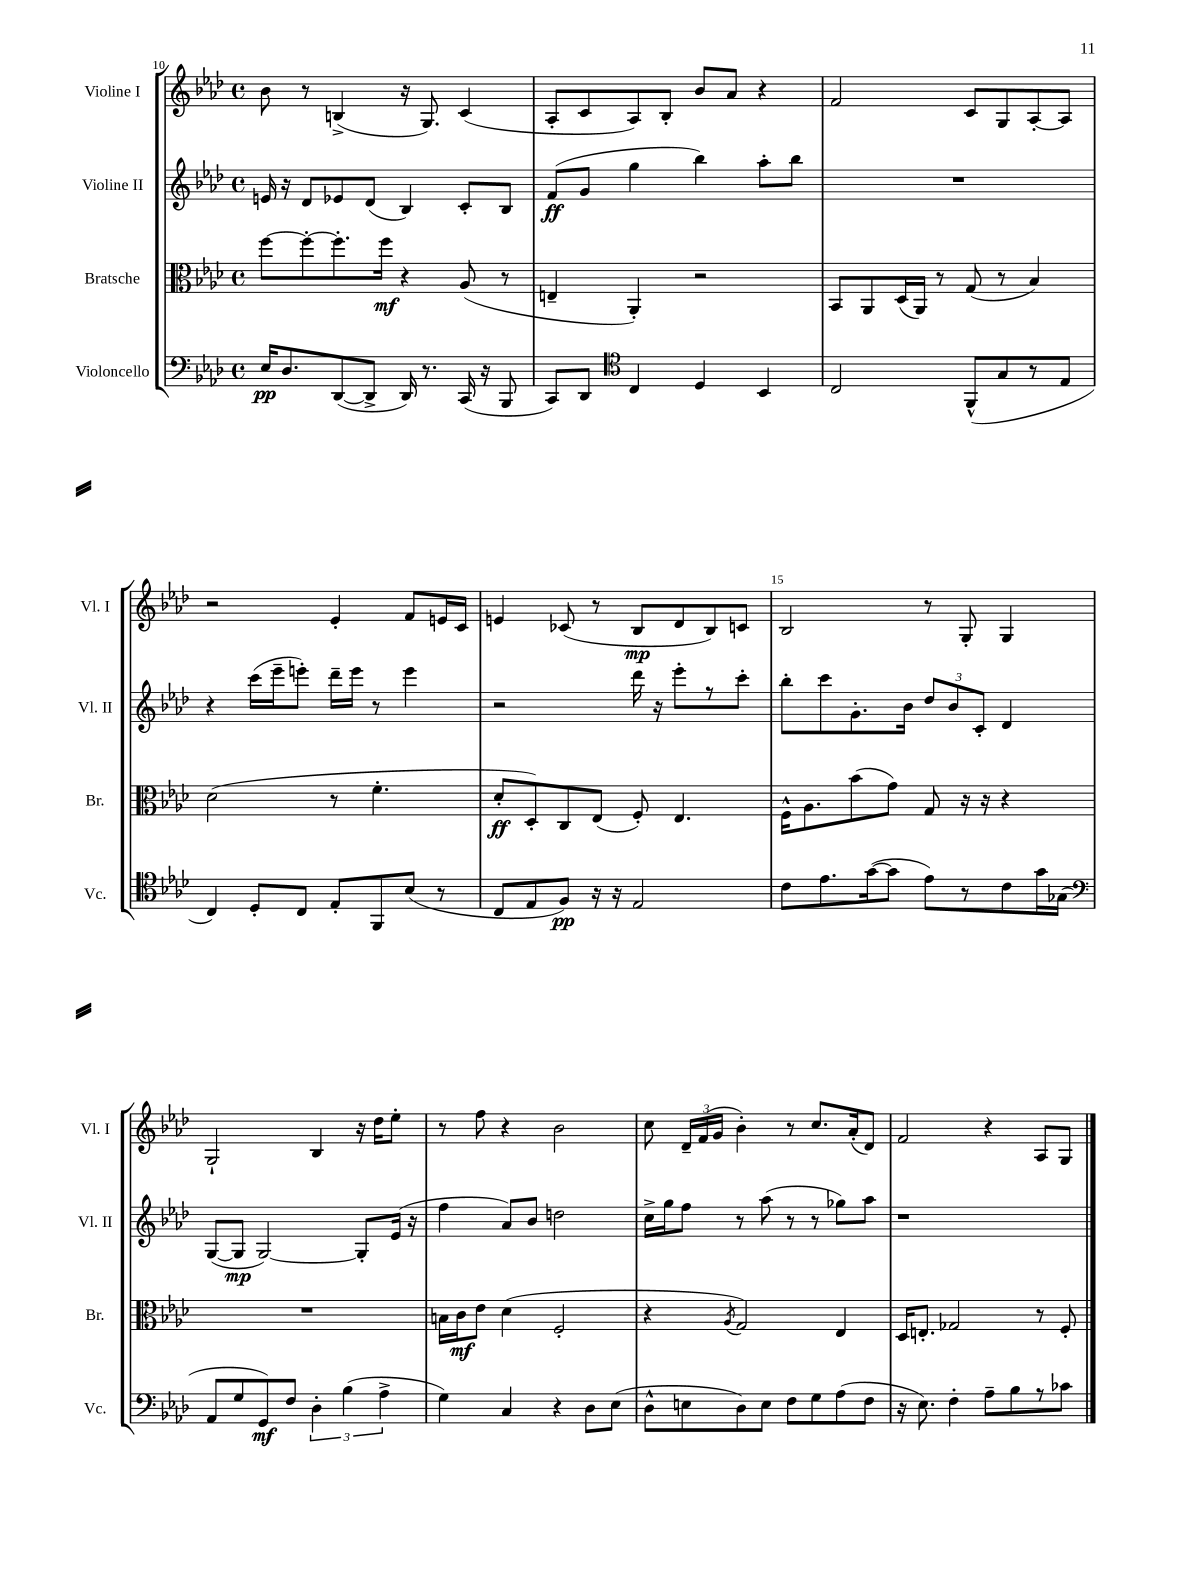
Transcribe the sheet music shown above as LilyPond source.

<<
\new StaffGroup <<
\new Staff = "s0" \with { instrumentName = "Violine I" shortInstrumentName = "Vl. I" } {
    \clef treble \key aes \major \defaultTimeSignature \time 4/4
    \autoBeamOff bes'8 r8 b4->( r16 g8.) c'4( |
    aes8[-. c'8 aes8) bes8]-. bes'8[ aes'8] r4 |
    f'2 c'8[ g8 aes8~-. aes8] |
    r2 ees'4-. f'8[ e'16 c'16] |
    e'4 ces'8( r8 bes8[\mp des'8 bes8) c'8] |
    bes2 r8 g8-. g4 |
    g2-! bes4 r16 des''16[ ees''8]-. |
    r8 f''8 r4 bes'2 |
    c''8 \tuplet 3/2 { des'16[-- f'16( g'16] } bes'4-.) r8 c''8.[ aes'16-.( des'8]) |
    f'2 r4 aes8[ g8] \bar "|." |
}
\new Staff = "s1" \with { instrumentName = "Violine II" shortInstrumentName = "Vl. II" } {
    \clef treble \key aes \major \defaultTimeSignature \time 4/4
    \autoBeamOff e'16 r16 des'8[ ees'8 des'8]( bes4) c'8[-. bes8] |
    f'8[\ff( g'8] g''4 bes''4) aes''8[-. bes''8] |
    R1 |
    r4 c'''16[( ees'''16-- e'''8]-.) des'''16[-- e'''16] r8 e'''4 |
    r2 des'''16 r16 ees'''8[-. r8 c'''8]-. |
    bes''8[-. c'''8 g'8.-. bes'16] \tuplet 3/2 { des''8[ bes'8 c'8]-. } des'4 |
    g8[~( g8]\mp g2~) g8[-. ees'16]( r16 |
    f''4 aes'8[) bes'8] d''2 |
    c''16[-> g''16 f''8] r8 aes''8( r8 r8 ges''8[) aes''8] |
    r1 \bar "|." |
}
\new Staff = "s2" \with { instrumentName = "Bratsche" shortInstrumentName = "Br." } {
    \clef alto \key aes \major \defaultTimeSignature \time 4/4
    \autoBeamOff f''8[~ f''8~-. f''8.-. f''16]\mf r4 aes8( r8 |
    e4-- aes,4-.) r2 |
    bes,8[ aes,8 des16( aes,16]) r8 g8( r8 bes4) |
    des'2( r8 f'4.-. |
    des'8[-.\ff des8-.) c8 ees8]( f8-.) ees4. |
    f16[-^ aes8. bes'8( g'8]) g8 r16 r16 r4 |
    R1 |
    b16[ c'16\mf ees'8] des'4( f2-. |
    r4 \acciaccatura { aes8 } g2) ees4 |
    des16[ e8.]-. ges2 r8 f8-. \bar "|." |
}
\new Staff = "s3" \with { instrumentName = "Violoncello" shortInstrumentName = "Vc." } {
    \clef bass \key aes \major \defaultTimeSignature \time 4/4
    \autoBeamOff ees16[\pp des8. des,8~( des,8]-> des,16) r8. c,16( r16 bes,,8 |
    c,8[) des,8] \clef tenor c4 des4 bes,4 |
    c2 f,8[-^( g8 r8 ees8] |
    c4) des8[-. c8] ees8[-. f,8 bes8]( r8 |
    c8[ ees8 f8]\pp) r16 r16 ees2 |
    c'8[ ees'8. g'16~( g'8] ees'8[) r8 c'8 g'16 ges16]( |
    \clef bass aes,8[ g8 g,8\mf) f8] \tuplet 3/2 { des4-. bes4( aes4-> } |
    g4) c4 r4 des8[ ees8]( |
    des8[-^ e8 des8) e8] f8[ g8 aes8( f8] |
    r16 ees8.) f4-. aes8[-- bes8 r8 ces'8] \bar "|." |
}
>>
>>
\layout { \context { \Score currentBarNumber = #10 \override BarNumber.break-visibility = ##(#f #t #t) barNumberVisibility = #(every-nth-bar-number-visible 5) } }
